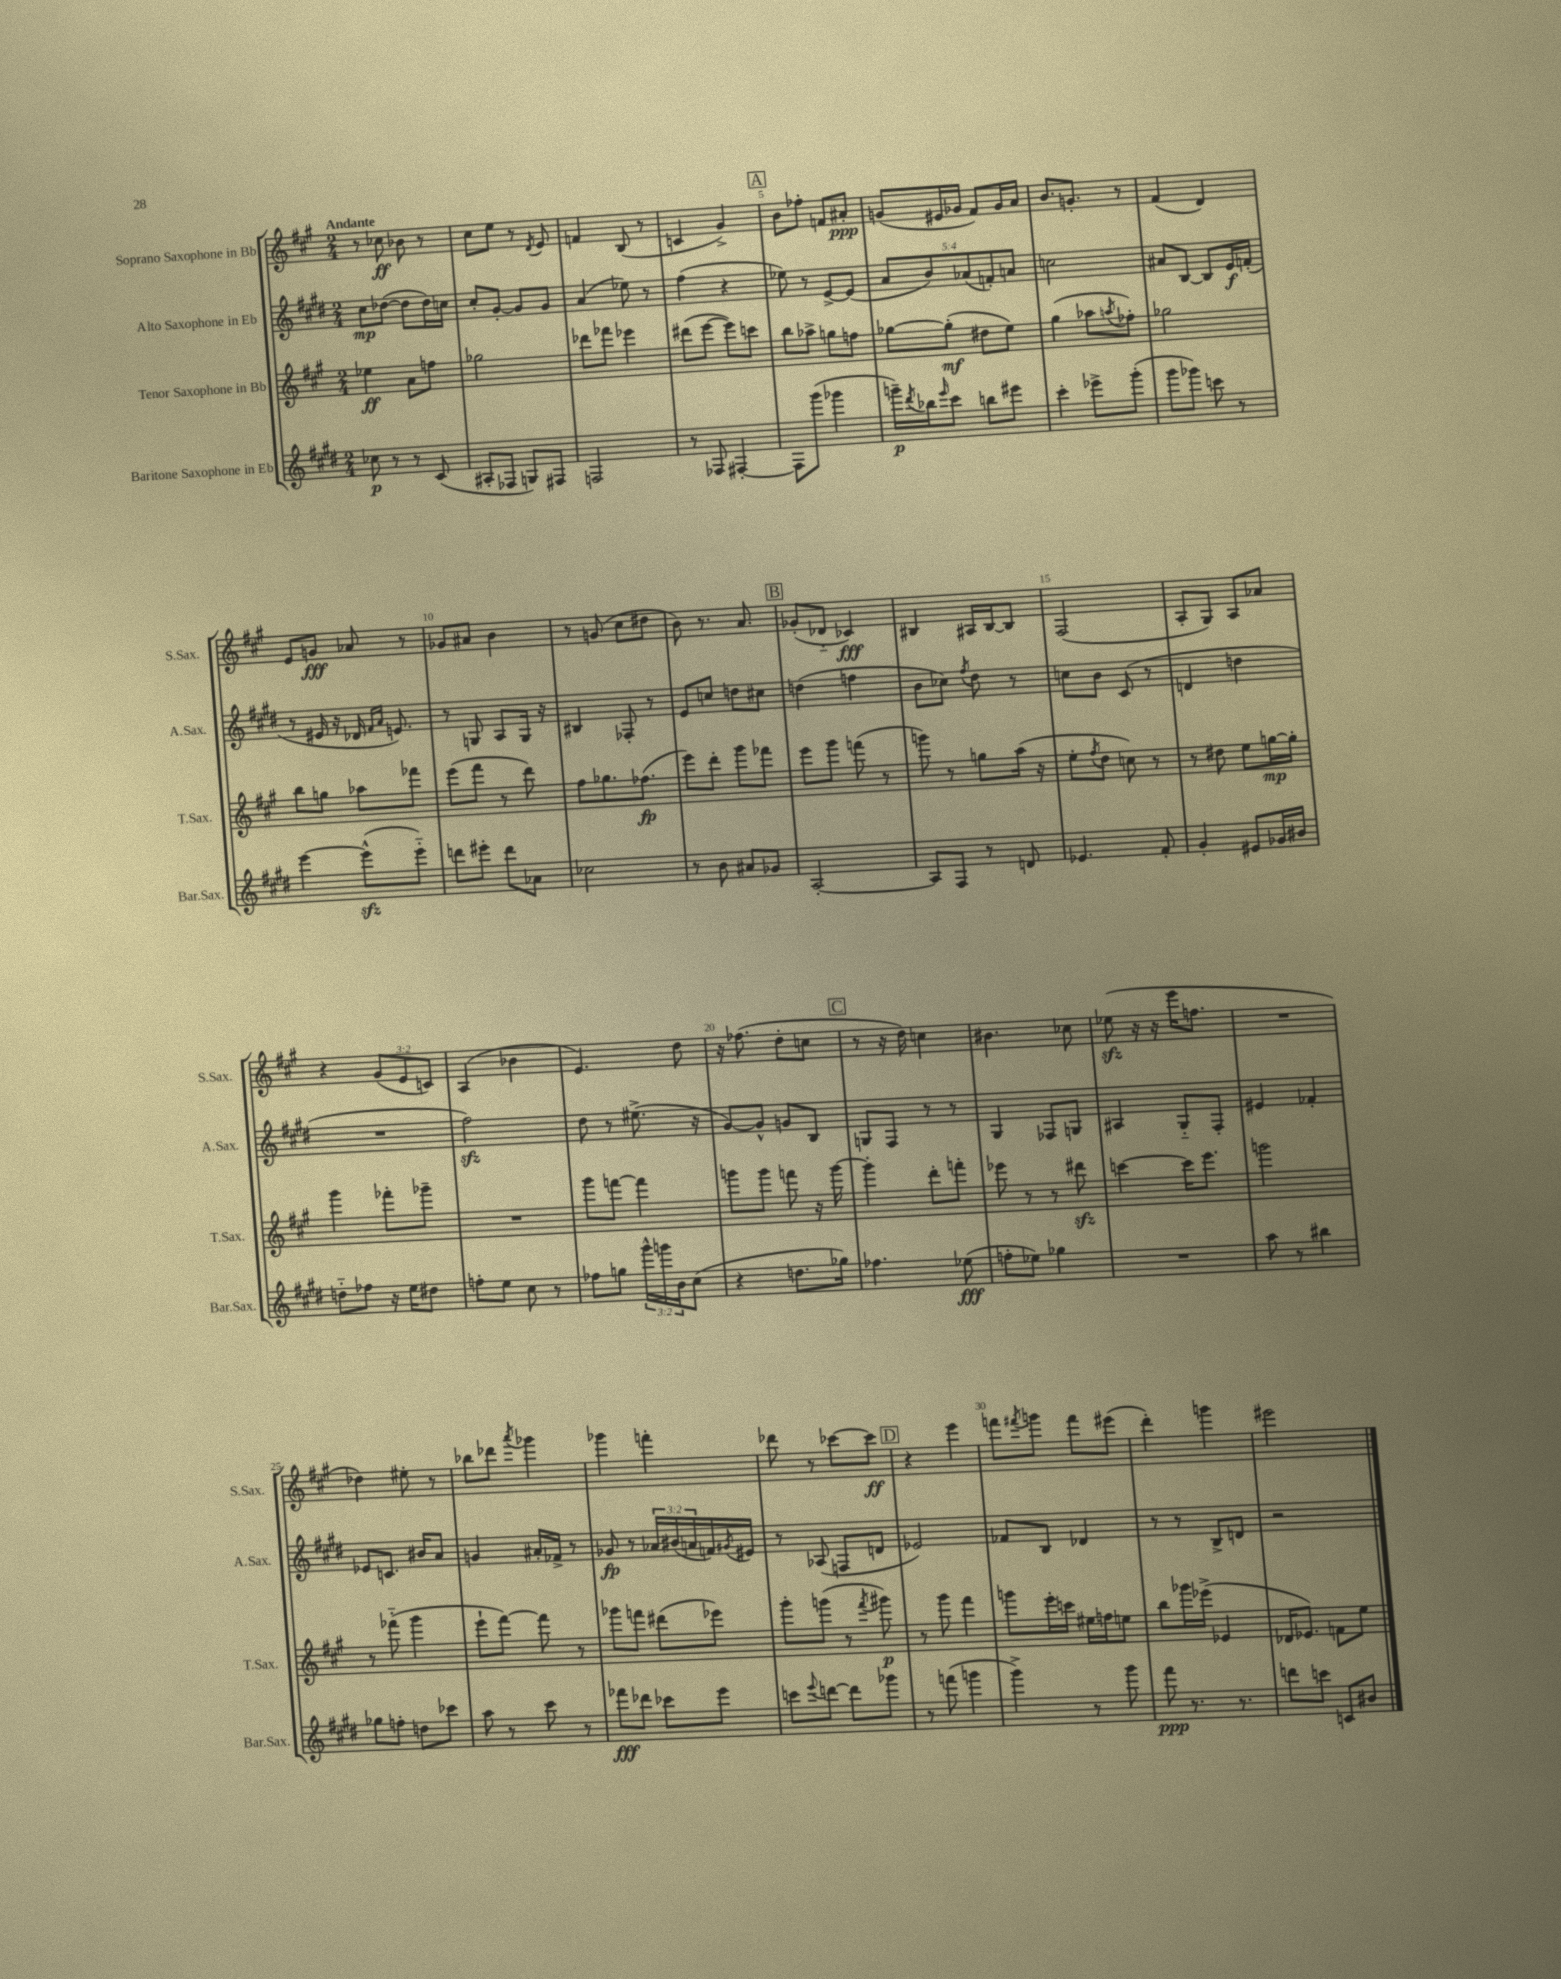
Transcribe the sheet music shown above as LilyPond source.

<<
\new StaffGroup <<
\new Staff = "s0" \with { instrumentName = "Soprano Saxophone in Bb" shortInstrumentName = "S.Sax." } {
    \clef treble \key a \major \numericTimeSignature \time 2/4 \override Staff.TupletNumber.text = #tuplet-number::calc-fraction-text \tempo "Andante"
    r8 ces''8\ff bes'8 r8 |
    cis''8 e''8 r8 \acciaccatura { d'8 } e'8 |
    f'4 b8( r8 |
    c'4 gis'4->) |
    \mark \markup { \box "A" } b'8 fes''8-. f'8 ais'8-.\ppp |
    g'8( eis'16 ges'16 fis'8) ges'16 a'16 |
    b'8. g'8.-. r8 |
    fis'4( d'4) |
    e'8 g'8\fff aes'8 r8 |
    ges'8 ais'8 b'4 |
    r8 g'8( cis''8 dis''8 |
    b'8) r8. a'8. |
    \mark \markup { \box "B" } ges'8-.( des'8-_ ces'4\fff) |
    bis4 ais16 bis16~ bis8 |
    fis2( |
    a8-. gis8) a8 aes'8 |
    r4 \tuplet 3/2 { gis'8( e'8 c'8) } |
    a4( bes'4 |
    e'4.) d''8 |
    r16 fes''8.( d''8-. c''8 |
    \mark \markup { \box "C" } r8 r16 d''16) c''4 |
    bis'4. ces''8 |
    ees''8\sfz( r16 r16 e'''16 f''8. |
    R2 |
    des''4) eis''8-. r8 |
    bes''8 des'''8 \acciaccatura { a'''8 } ges'''4 |
    ges'''4 f'''4-. |
    des'''8 r8 ces'''8~ ces'''8\ff |
    \mark \markup { \box "D" } r4 e'''4 |
    f'''8 \acciaccatura { fis'''8 } g'''8 fis'''8 eis'''8( |
    d'''4-.) g'''4 |
    eis'''2 \bar "|." |
}
\new Staff = "s1" \with { instrumentName = "Alto Saxophone in Eb" shortInstrumentName = "A.Sax." } {
    \clef treble \key e \major \numericTimeSignature \time 2/4 \override Staff.TupletNumber.text = #tuplet-number::calc-fraction-text
    cis''8\mp des''8~( des''8 des''16) c''16 |
    cis''8-. gis'8~-. gis'8 gis'8 |
    a'4( ees''8) r8 |
    fis''4( r4 |
    \mark \markup { \box "A" } ees''8) r8 e'8~-> e'8( |
    \tuplet 5/4 { a'8 b'8) aes'8( f'8-.) a'8 } |
    c''2 |
    ais'8 b8~ b8 e'16\f f'16-.( |
    r8 eis'16 r16 des'16 \grace { fis'16 a'16 } e'8.) |
    r8 g8 a8 g16 r16 |
    bis4 fes8-. r8 |
    e'8 c''8 d''8 cis''8 |
    \mark \markup { \box "B" } d''4( f''4 |
    b'8 ces''8) \acciaccatura { fis''8 } dis''8 r8 |
    c''8 b'8 cis'8( r8 |
    d'4 d''4 |
    R2 |
    fis''2\sfz) |
    dis''8 r8 eis''8.->( r16 |
    gis'8~) gis'8-^ g'8 b8 |
    \mark \markup { \box "C" } g8 fis8 r8 r8 |
    gis4 fes8 g8 |
    ais4 gis8-_ fis8-. |
    eis'4 fes'4-. |
    ees'8 c'8. bis'16 a'8 |
    g'4 ais'16-. fes'16-> r8 |
    ges'8\fp r8 \tuplet 3/2 { aes'16 bis'16( a'16 } f'16) \acciaccatura { gis'8 } eis'16 |
    r8 aes8( f8 d'8 |
    \mark \markup { \box "D" } ees'2) |
    fes'8 b8 des'4 |
    r8 r8 b8-> d'8 |
    r2 \bar "|." |
}
\new Staff = "s2" \with { instrumentName = "Tenor Saxophone in Bb" shortInstrumentName = "T.Sax." } {
    \clef treble \key a \major \numericTimeSignature \time 2/4
    ees''4\ff a'8 f''8 |
    ges''2 |
    des'''8 fes'''8 ees'''4 |
    dis'''8( e'''8~ e'''8) c'''8 |
    \mark \markup { \box "A" } b''8 aes''8-> g''8 f''8 |
    ges''8~ ges''8-.\mf( dis''8 e''8) |
    gis''4( aes''8 \acciaccatura { a''8 } fes''8-.) |
    ges''2 |
    b''8 g''8 aes''8 fes'''8 |
    e'''8( fis'''8 r8 d'''8) |
    fis''8 ges''8. fes''8.\fp( |
    e'''8) d'''8-. gis'''8 fes'''8 |
    \mark \markup { \box "B" } e'''8 gis'''8 f'''8( r8 |
    g'''8) r8 g''8 a''16( r16 |
    e''8-. \acciaccatura { fis''8 } d''8 c''8) r8 |
    r8 dis''8 e''8 g''16~\mp g''16-. |
    gis'''4 fes'''8-. ges'''8-- |
    R2 |
    gis'''8 f'''8~ f'''4 |
    g'''8 g'''8 f'''8 r16 g'''16~ |
    \mark \markup { \box "C" } g'''4-. d'''8-. f'''8-. |
    ees'''8 r8 r8 dis'''8\sfz |
    c'''4~ c'''16 e'''8. |
    g'''2 |
    r8 fes'''8-_( gis'''4 |
    e'''8-! fis'''8~) fis'''8 r8 |
    ges'''8 f'''8 dis'''8( ees'''8) |
    gis'''8-. g'''8( r8 \acciaccatura { fis'''8 } gis'''8\p) |
    \mark \markup { \box "D" } r8 gis'''8 fis'''4 |
    g'''8 e'''16-. c'''16 eis''16 f''16 e''8 |
    b''8 ges'''16 ees'''16->( ees'4 |
    des'16 ees'8.) f'8 e''8 \bar "|." |
}
\new Staff = "s3" \with { instrumentName = "Baritone Saxophone in Eb" shortInstrumentName = "Bar.Sax." } {
    \clef treble \key e \major \numericTimeSignature \time 2/4 \override Staff.TupletNumber.text = #tuplet-number::calc-fraction-text
    ces''8\p r8 r8 cis'8( |
    ais8-. fes8 g8) fis8 |
    f2 |
    r8 fes8 fis4~-. |
    \mark \markup { \box "A" } fis8 gis'''8( ges'''4 |
    g'''16--\p) \acciaccatura { dis'''8 } bes''16 \grace { e'''16 } cis'''8 b''8 eis'''8 |
    cis'''4-. ees'''8-> gis'''8-.( |
    gis'''8 ges'''8) c'''8 r8 |
    e'''4~ e'''8-^\sfz( e'''8-_) |
    d'''8 eis'''8-. d'''8 aes'8 |
    ces''2 |
    r8 b'8 ais'8 ges'8 |
    \mark \markup { \box "B" } a2~-. |
    a8 fis8 r8 d'8 |
    ees'4. fis'8-. |
    gis'4-. eis'8 ges'16 bis'16 |
    d''8-_ fes''8 r16 e''16 dis''8 |
    f''8-. e''8 cis''8 r8 |
    fes''8 g''8 \tuplet 3/2 { gis'''16-^ g'''16 b'16 } cis''8( |
    r4 d''8. ges''16) |
    \mark \markup { \box "C" } fes''4. ees''8\fff( |
    f''8-. ees''8) ges''4 |
    R2 |
    a''8 r8 bis''4 |
    ges''8 f''8-. d''8 ces'''8 |
    a''8 r8 cis'''8 r8 |
    fes'''8\fff des'''8 ces'''8 e'''8 |
    c'''8 \appoggiatura { e'''8 } d'''8~ d'''8 ges'''8 |
    \mark \markup { \box "D" } r8 f'''8( g'''4 |
    gis'''4->) r8 gis'''8 |
    fis'''8\ppp r8. r8. |
    d'''8 c'''8 c'8 bis'8 \bar "|." |
}
>>
>>
\layout { \context { \Score \override BarNumber.break-visibility = ##(#f #t #t) barNumberVisibility = #(every-nth-bar-number-visible 5) } }
